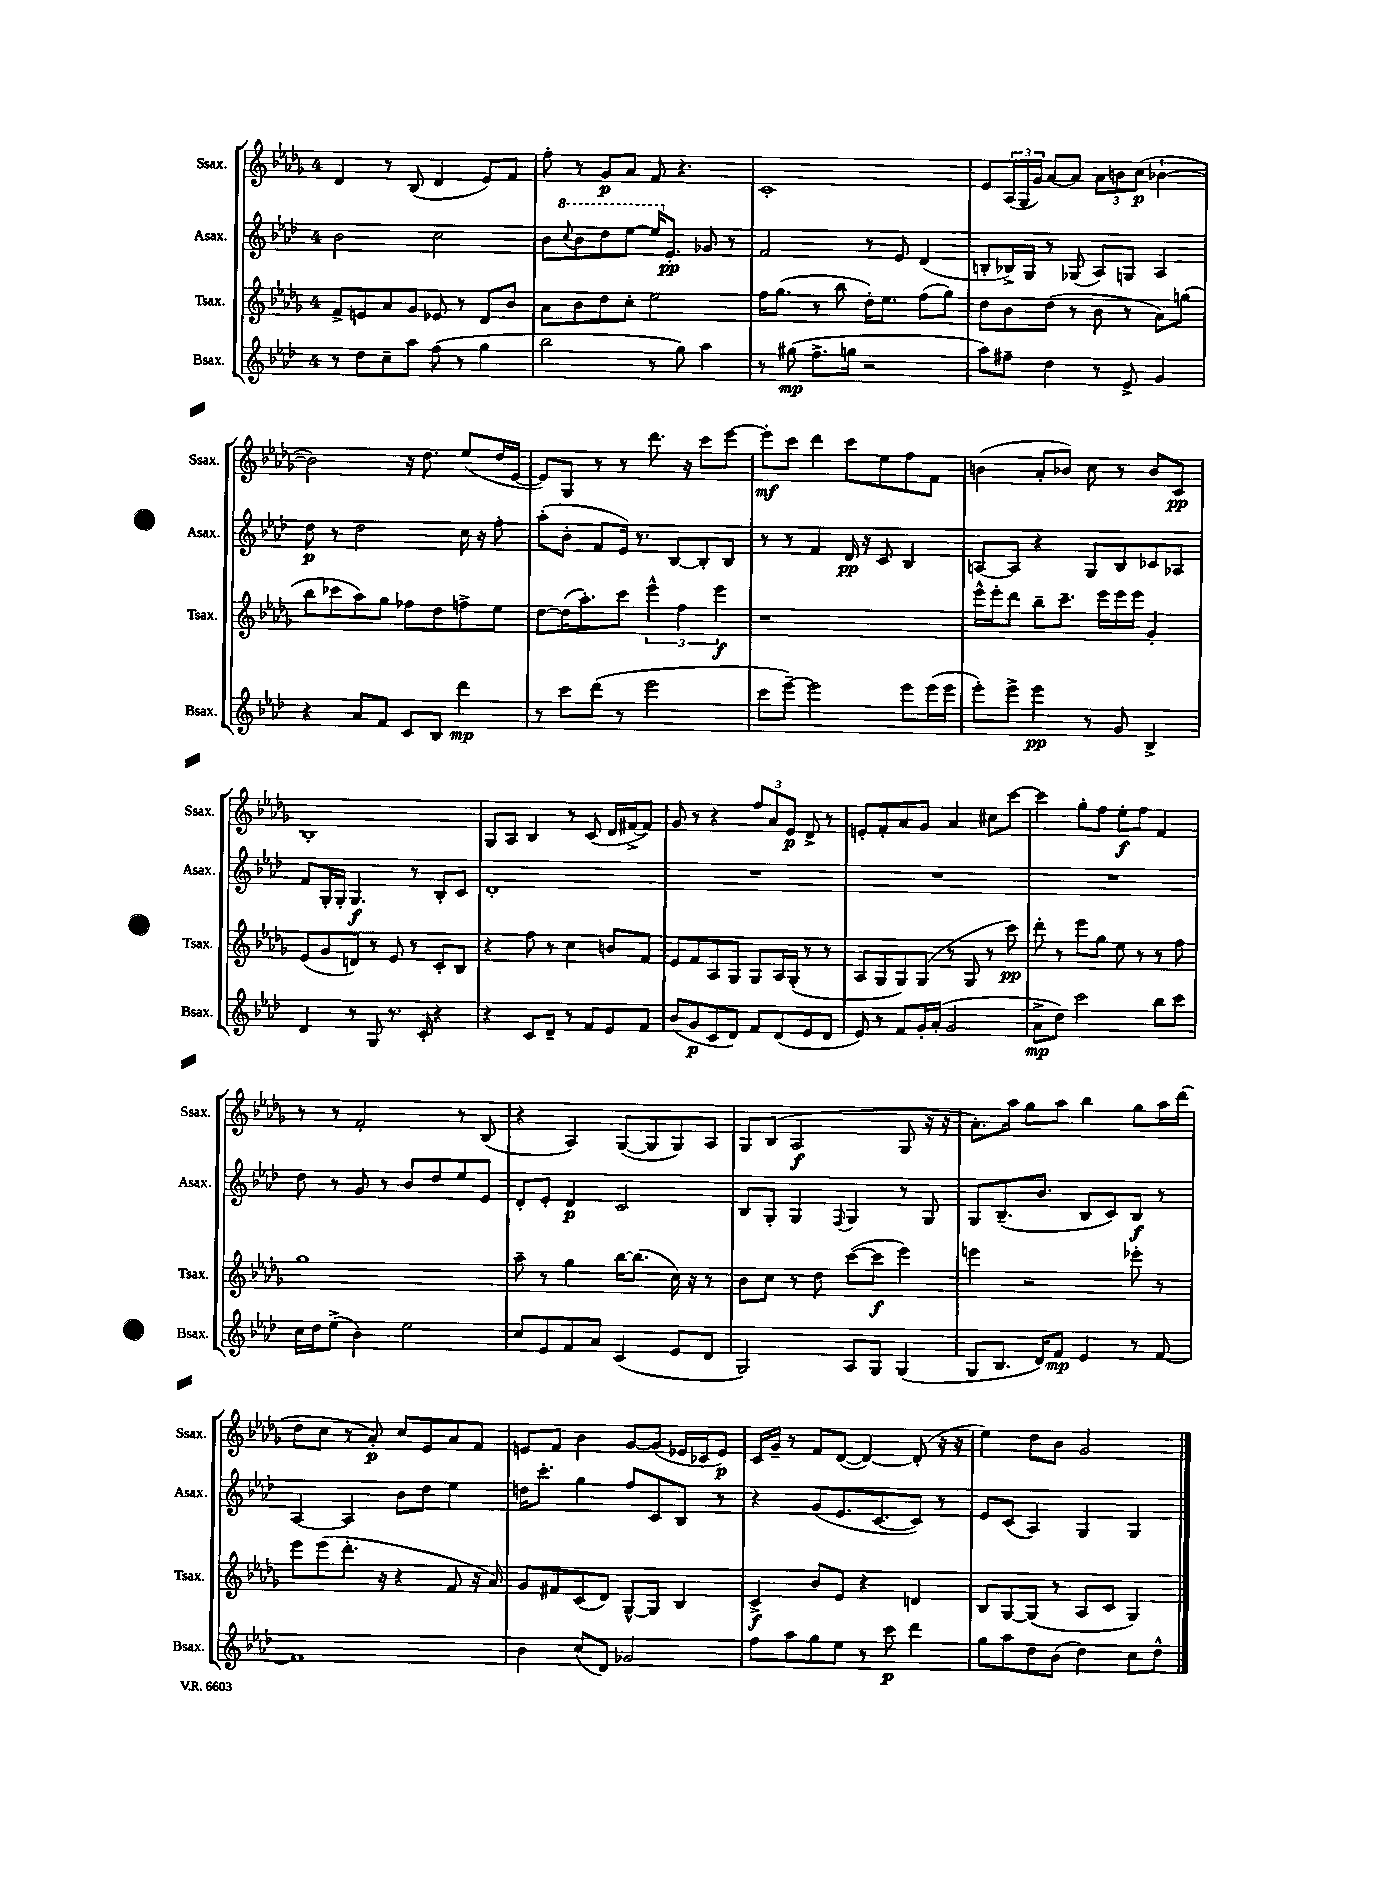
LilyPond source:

<<
\new StaffGroup <<
\new Staff = "s0" \with { instrumentName = "Ssax." shortInstrumentName = "Ssax." } {
    \clef treble \key des \major \once \override Staff.TimeSignature.style = #'single-digit \time 4/4
    des'4 r8 bes8( des'4 ees'8) f'8 |
    f''8-. r8 ges'8\p aes'8 f'8 r4. |
    c'1-. |
    ees'8 \tuplet 3/2 { aes16( ges16 ges'16) } aes'8~ aes'8 \tuplet 3/2 { aes'8 b'8 c''8\p( } bes'4~-! |
    bes'2) r16 des''8. ees''8( des''16 ees'16~ |
    ees'8) ges8 r8 r8 des'''8. r16 c'''8 ees'''8~ |
    ees'''8-.\mf c'''8 des'''4 c'''8 ees''8 f''8 f'8 |
    b'4( aes'8-. bes'8) c''8 r8 bes'8 c'8\pp |
    bes1-. |
    ges8 aes8 bes4 r8 c'8( des'16 fis'16~-> fis'8) |
    ges'8 r8 r4 \tuplet 3/2 { f''8 aes'8 ees'8\p } des'8-> r8 |
    e'8-. f'8-. aes'8 ges'8 aes'4 cis''8 c'''8~ |
    c'''4 ges''8-. f''8 ees''8-.\f f''8 f'4 |
    r8 r8 f'2-. r8 bes8( |
    r4 aes4) ges8~( ges8 ges8) aes8 |
    ges8 bes8( aes2\f ges8 r16 r16 |
    aes'8.-.) aes''16 ges''8 aes''8 bes''4 ges''8 aes''16 des'''16( |
    des''8 c''8 r8 aes'8-.\p) c''8 ees'8 aes'8 f'8 |
    e'8 f'8 bes'4 ges'8~ ges'8( ees'16 ces'16 ees'8\p) |
    c'16 ges'16-- r8 f'8 des'8~( des'4~) des'8-.( r16 r16 |
    ees''4) des''8 bes'8 ges'2 \bar "|." |
}
\new Staff = "s1" \with { instrumentName = "Asax." shortInstrumentName = "Asax." } {
    \clef treble \key aes \major \once \override Staff.TimeSignature.style = #'single-digit \time 4/4
    bes'2 c''2 |
    bes'8 \ottava #1 \appoggiatura { c'''8 } bes''8 des'''8 ees'''8~ ees'''16 \ottava #0 ees'8.-.\pp ges'8 r8 |
    f'2 r8 ees'8 des'4( |
    b8-. bes16->) g16 r8 ges8( aes8) g8 aes4 |
    des''8\p r8 des''2 c''16 r16 f''8-. |
    aes''8-.( bes'8-. f'8 ees'16) r8. bes8~ bes8-. bes8 |
    r8 r8 f'4 des'16\pp r16 c'8 bes4 |
    a8~ a8 r4 g8 bes8 ces'8 aes8 |
    f'8 g16-. g16-. g4.\f r8 bes8-. c'8 |
    des'1-. |
    R1 |
    R1 |
    R1 |
    des''8 r8 g'8 r8 bes'8 des''8 ees''8 ees'8 |
    des'8-. ees'8-. des'4\p c'2 |
    bes8 g8-. g4 \appoggiatura { f8 } g4 r8 g8 |
    g8 bes8.--( bes'8. bes8 c'8) bes8\f r8 |
    aes4~ aes4 bes'8 des''8 ees''4 |
    d''16 c'''8.-. g''4 f''8 c'8 bes8 r8 |
    r4 g'8( ees'8. c'8.~ c'8) r8 |
    ees'8 c'8( aes4) g4 g4 \bar "|." |
}
\new Staff = "s2" \with { instrumentName = "Tsax." shortInstrumentName = "Tsax." } {
    \clef treble \key des \major \once \override Staff.TimeSignature.style = #'single-digit \time 4/4
    f'8-> e'8 aes'8 ges'8 ees'8 r8 des'8 bes'8 |
    aes'8 bes'8 des''8 c''8-. ees''2 |
    f''16 ges''8.( r8 bes''8 des''16-.) ees''8. f''8( ges''8) |
    des''8 bes'8 des''8( r8 bes'8 r8 aes'8) g''8( |
    bes''8 ces'''8 aes''8) ges''8 fes''8 des''8 f''8-> ees''8 |
    des''8~ des''16( aes''8.-.) c'''8 \tuplet 3/2 { ees'''4-^ f''4 ees'''4\f } |
    r1 |
    ees'''16-^ ees'''16-. des'''8 bes''8-- c'''8.-- ees'''16 ees'''16 ees'''16 ges'4-. |
    ees'8( ges'8 d'8) r8 ees'8 r8 c'8-. bes8 |
    r4 f''8 r8 c''4 b'8 f'8 |
    ees'8 f'8 aes8 ges8 ges8 aes16 ges16-.( r8 r8 |
    aes8 ges8 ges8) ges8( r8 ges8 r8 c'''8\pp) |
    des'''8-. r8 ees'''8 ges''8 ees''8 r8 r8 f''8 |
    ges''1 |
    aes''8-- r8 ges''4 bes''16~ bes''8.( c''16) r16 r8 |
    bes'8 c''8 r8 des''8 c'''8~( c'''8\f ees'''4) |
    e'''4 r2 ees'''8-. r8 |
    ees'''8 ees'''8( des'''8.-. r16 r4 f'8 r16 aes'16) |
    ges'8 fis'8 c'8( des'8) ges8~-^ ges8 bes4 |
    c'4->\f bes'8 ees'8 r4 d'4 |
    bes8 ges8~ ges8( r8 aes8 c'8 ges4) \bar "|." |
}
\new Staff = "s3" \with { instrumentName = "Bsax." shortInstrumentName = "Bsax." } {
    \clef treble \key aes \major \once \override Staff.TimeSignature.style = #'single-digit \time 4/4
    r8 des''8 c''8-- aes''8 f''8( r8 g''4 |
    bes''2 r8 g''8) aes''4 |
    r8 gis''8\mp( f''8.-> g''16 r2 |
    aes''8) fis''8-- des''4 r8 ees'8-> g'4 |
    r4 aes'8 f'8 c'8 bes8 des'''4\mp |
    r8 c'''8 des'''8( r8 ees'''2 |
    c'''8 ees'''8~--) ees'''2 ees'''8 ees'''16( ees'''16 |
    ees'''8-.) ees'''8-> ees'''4\pp r8 g'8 bes4-> |
    des'4 r8 g8 r8. c'16-. r4 |
    r4 c'8 des'8-- r8 f'8 ees'8 f'8 |
    bes'8( g'8\p c'8 des'8) f'8 des'8( ees'8 des'8 |
    ees'8) r8 f'8 g'16-. aes'16-.( g'2 |
    aes'8->\mp des''8) c'''2 bes''8 c'''8 |
    c''16 des''16 ees''8->( bes'4) ees''2 |
    c''8 ees'8 f'8 aes'8 c'4( ees'8 des'8 |
    g2) aes8 g8 g4( |
    g8 bes8. des'16) f'8\mp ees'4 r8 f'8~ |
    f'1 |
    bes'4 c''8( des'8) ges'2 |
    f''8 aes''8 g''8 ees''8 r8 c'''8\p des'''4 |
    g''8 aes''8 des''8 bes'8( des''4) c''8 des''8-^ \bar "|." |
}
>>
>>
\layout { \context { \Score \remove "Bar_number_engraver" } }
